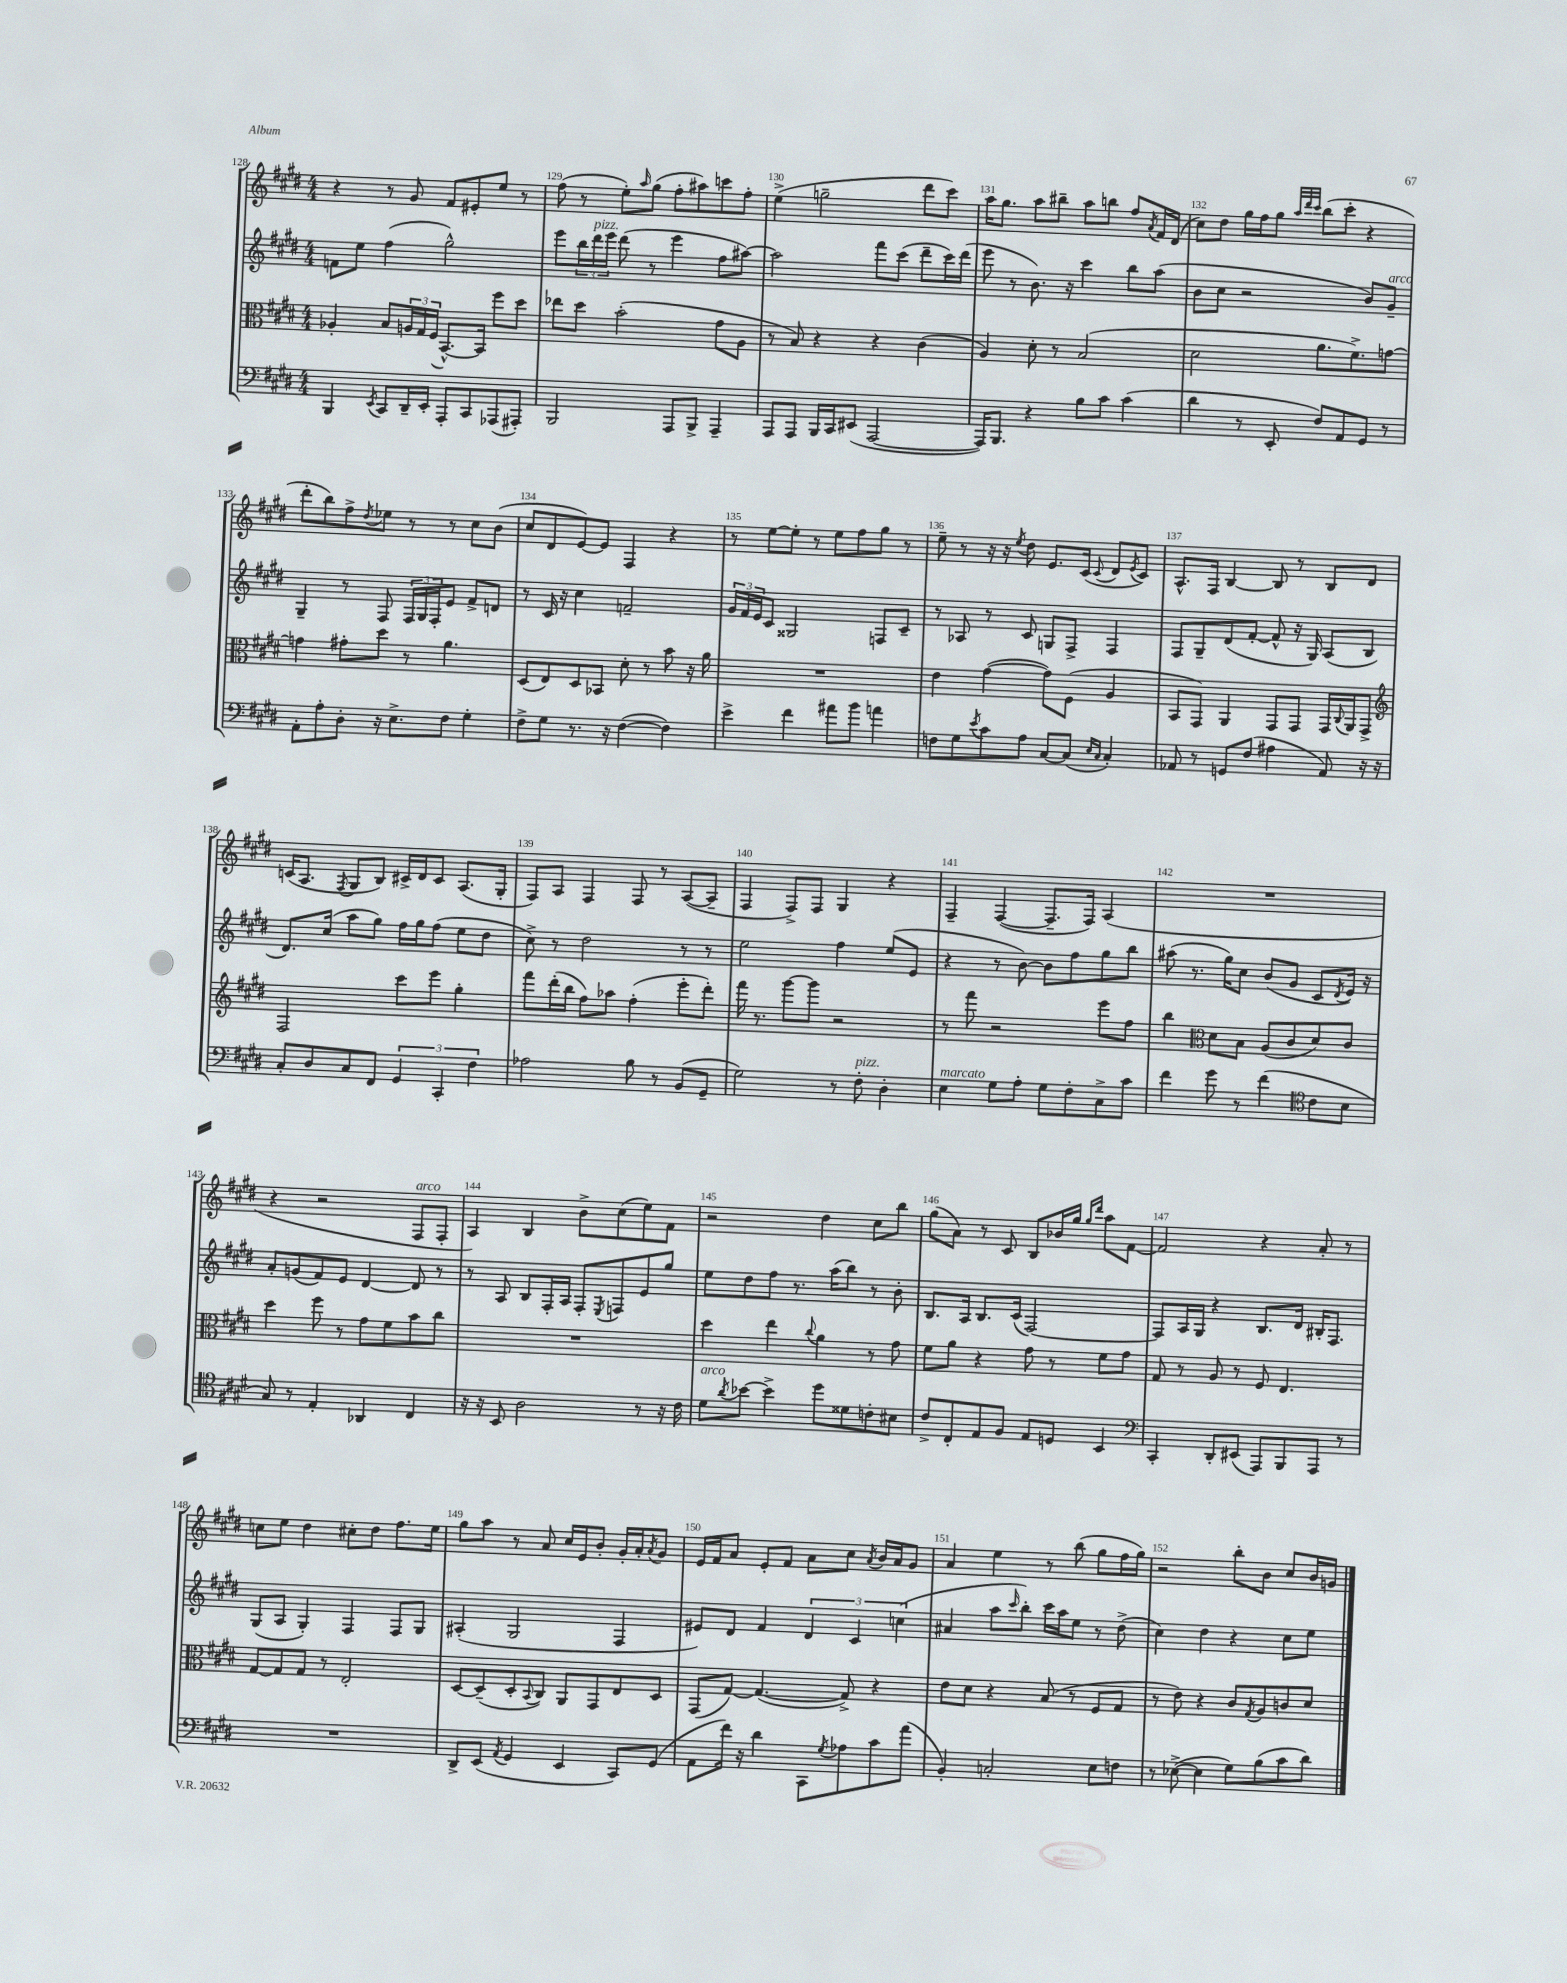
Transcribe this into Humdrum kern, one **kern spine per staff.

**kern	**kern	**kern	**kern
*staff4	*staff3	*staff2	*staff1
*clefF4	*clefC3	*clefG2	*clefG2
*k[f#c#g#d#]	*k[f#c#g#d#]	*k[f#c#g#d#]	*k[f#c#g#d#]
*M4/4	*M4/4	*M4/4	*M4/4
4BBB	4A-'	8f	4r
.	.	8ee	.
8qEE	.	.	.
8CC#	8B	(4ff#	8r
16DD#~	24A	.	8g#
.	24G#	.	.
16EE'	.	.	.
.	(24F#	.	.
8AAA'	[8.BB^^)	2gg#^^)	8f#
8CC#	.	.	8e#'
.	16BB]	.	.
(8AAA-	8ff#	.	8ee
8AAA#')	8dd#	.	8r
=	=	=	=
2BBB	8ee-	8eee	(8ff#
.	8dd#	24bb	8r
.	.	24ddd#	.
.	.	24eee	.
.	(2b'	(8ddd#	8ee')
.	.	.	16qqaa
.	.	8r	(8gg#
8AAA	.	4eee	8ff#'
8BBB^	.	.	8aa#)
4AAA~	8g#	8ff#	8ccc
.	8A	[8aa#)	8ff#'
=	=	=	=
8AAA	8r	2aa#]	(4ee^
8AAA	8B)	.	.
16BBB	4r	.	2gg~
16CC#	.	.	.
(8EE#	.	.	.
[2AAA	4r	8fff#	.
.	.	(8ccc#	.
.	(4c#	8ddd#~	8ddd#
.	.	16ccc#)	8ccc#)
.	.	(16ddd#	.
=	=	=	=
16AAA])	4A)	8eee	16aa
8.BBB	.	.	8.gg#
.	.	8r	.
4r	8d#'	8.b)	8aa
.	8r	.	8bb#~
.	.	16r	.
8B	(2B	4ccc#	8aa
8c#	.	.	8bb
(4c#	.	8bb	8ff#
.	.	.	8qa
.	.	(8aa	16f#
.	.	.	(16d#
=	=	=	=
4d#	2d#	8b	8cc#)
.	.	8cc#	8dd#
8r	.	2r	16gg#
.	.	.	16ff#
8EE'	.	.	8gg#
.	.	.	32qqaa
.	.	.	32qqddd#
.	.	.	32qqccc#
8F#)	8.a	.	(8bb
8AA	.	.	8ccc#'
.	8.f#^)	.	.
8GG#	.	8b)	4r
8r	[8g	8g#~	.
=	=	=	=
8AA'	4g]	4G#~	8ddd#'
8A'	.	.	8bb)
8D#'	8g#'	8r	8ff#^
.	.	.	8qdd#
16r	8dd#	8F#	8ee-
8.E^	.	.	.
.	8r	24F#	8r
.	.	24G#	.
.	.	24F#'	.
8F#	4.a	8e	8r
4G#'	.	8f#^	8cc#
.	.	8d	(8b
=	=	=	=
8F#^	(8D#	8r	8cc#
8G#	8E)	16c#	8d#
.	.	16r	.
8.r	8D#	4cc#	[8e)
.	8BB-	.	8e]
16r	.	.	.
([4F#	8d#'	2f~	4F#
.	8r	.	.
4F#])	8b	.	4r
.	16r	.	.
.	16a	.	.
=	=	=	=
4e^	1r	24g#	8r
.	.	24f#	.
.	.	24e	.
.	.	8c#	[8ee
4f#	.	2G##	8ee']
.	.	.	8r
8a#	.	.	8ee
8b	.	.	8ff#
4a	.	8F	8gg#
.	.	8c#~	8r
=	=	=	=
8F	4e	8r	8ee~
8G#	.	8A-	8r
8qe	.	.	.
8c#	([4g#	8r	16r
.	.	.	16r
.	.	.	8qee
8A	.	8c#	8dd#
[8C#	8g#])	8G	8.e
(8C#]	(8F#	8F#^	.
.	.	.	(16c#
16qqE	.	.	.
16qqC#	.	.	8qqc#
4C#')	4A	4F#	8d#
.	.	.	8qe
.	.	.	8c#)
=	=	=	=
8AA-	8BB	8F#	8.A^^
8r	8GG#)	8G#~	.
.	.	.	16F#
8GG	4AA	(8d#	[4B
(8F#	.	[8f#'	.
4A#	8GG#	8f#^^]	8B]
.	8GG#	16r	8r
.	.	16G#)	.
8AA-)	16GG#	(8A	8B
.	8qqC#	.	.
.	16AA	.	.
16r	8GG#^	8B	8d#
16r	.	.	.
=	=	=	=
*	*clefG2	*	*
8C#'	2F#	8.d#)	(16c
.	.	.	8.A
8D#	.	.	.
.	.	(16cc#	.
.	.	.	8qF#
8C#	.	8aa	8G#
8FF#	.	8gg#)	8B)
6GG#	8ccc#	16ff#	16c#^
.	.	16gg#	16d#
.	8eee	(8ff#	8c#
6CC#'	.	.	.
.	4gg#'	8ee	(8.A
6F#	.	.	.
.	.	8dd#	.
.	.	.	16G#'
=	=	=	=
2A-	8fff#	8cc#^)	8F#)
.	(16ddd#'	8r	8A
.	16bb	.	.
.	8ff#)	2dd#	4F#
.	8aa-	.	.
8B	(4ff#'	.	8F#
8r	.	.	8r
(8BB	8eee'	8r	([8A
8GG#~	8ddd#')	8r	8A~]
=	=	=	=
2G#)	16fff#	2ee	4F#
.	8.r	.	.
.	[8ggg#	.	8F#^)
.	8ggg#]	.	8F#
8r	2r	4ff#	4G#
8F#'	.	.	.
4D#'	.	(8ee	4r
.	.	8e	.
=	=	=	=
4E	8r	4r	4F#~
.	8fff#	.	.
8G#	2r	8r	([4F#
8A'	.	[8b)	.
8G#	.	8b]	8.F#~]
8F#'	.	8ff#	.
.	.	.	16F#)
8C#^	8eee	8gg#	(4A
8c#	8ff#	8bb	.
=	=	=	=
4f#	4bb	(8aa#	1r
.	.	8.r	.
*	*clefC3	*	*
8g#	8d#	.	.
.	.	16gg#)	.
8r	8B	8cc#	.
(4f#	(8A	(8b	.
.	8c#	8g#	.
*clefC4	*	*	*
8c#	8d#)	8c#	.
.	.	8qd#	.
8B	8c#	16e)	.
.	.	16r	.
=	=	=	=
8G#)	4dd#	8a'	4r
8r	.	(8g	.
4E'	8ff#	8f#)	2r
.	8r	8e	.
4AA-	8g#	[4d#	.
.	8f#	.	.
4C#	8b	8d#]	8F#
.	8cc#	8r	8F#'
=	=	=	=
16r	1r	8r	4A)
16r	.	.	.
8BB	.	8A	.
2A	.	8B	4B
.	.	16F#'	.
.	.	16A	.
.	.	8F#'	8b^
.	.	8qE	.
.	.	8F	(8cc#
8r	.	8e	8ee)
16r	.	8gg#	8f#
16c#	.	.	.
=	=	=	=
8d#	4dd#	8ee	2r
8qa	.	.	.
[8b-	.	8dd#	.
4b-^]	4ee	8ff#	.
.	.	8.r	.
.	8qqcc#	.	.
8dd#	4a	.	4dd#
.	.	(16aa	.
8d##	.	8bb)	.
8c'	8r	8r	8cc#
8B#	8g#	8b'	8bb
=	=	=	=
8c#^	8f#	8.B	(8gg#
8C#'	8a	.	8a)
.	.	16A	.
8E	4r	8.B	8r
8F#	.	.	8c#
.	.	(16c#	.
8E	8g#	[2F#)	8B
8D	8r	.	16b-
.	.	.	16gg#
.	.	.	16qqgg#
.	.	.	16qqddd#
4BB	8f#	.	8aa
.	8g#	.	[8f#
=	=	=	=
*clefF4	*	*	*
4CC#'	8G#	8F#]	2f#]
.	8r	16A	.
.	.	16G#	.
8DD#'	8A	4r	.
(8EE#	8r	.	.
8AAA)	8F#	8.B	4r
8BBB	4.E	.	.
.	.	16d#	.
8AAA	.	16B#'	8a'
.	.	8.F#	.
8r	.	.	8r
=	=	=	=
1r	[8G#	(8G#	8cc
.	8G#]	8A	8ee
.	8G#	4G#')	4dd#
.	8r	.	.
.	2E'	4F#	8cc#'
.	.	.	8dd#
.	.	8F#	8.ff#
.	.	8G#	.
.	.	.	16ee
=	=	=	=
8DD#^	[8D#	(4A#'	8gg#
(8EE	(8D#~]	.	8aa
8qAA	.	.	.
4GG#	8D#'	2G#	8r
.	8qqBB	.	.
.	8C#)	.	8a
4EE	8AA	.	16cc#
.	.	.	16e
.	8GG#	.	8b'
8CC#)	8E	4F#	16g#'
.	.	.	16a'
.	.	.	8qa
(8GG#	8D#	.	8g#
=	=	=	=
8AA	(8GG#	8e#)	16e
.	.	.	16f#
16f#)	[8G#)	8d#	8a
16r	.	.	.
4d#	(4.G#_	4f#	8e'
.	.	.	8f#
8CC#	.	6d#	8a
8qG#	.	.	.
8A-	8G#^])	.	8cc#
.	.	6c#	.
.	.	.	8qa
8c#	4r	.	16b
.	.	.	16a
.	.	(6cc	.
(8a	.	.	8g#
=	=	=	=
4BB')	8e	4a#	4a
.	8d#	.	.
2C'	4r	8aa	4ee
.	.	16qqccc#	.
.	.	8bb')	.
.	(8B	16ccc#	8r
.	.	16aa	.
.	8r	8ee	(8bb
8E	8F#	8r	8gg#
8F	8G#	(8dd#^	16ff#
.	.	.	16gg#)
=	=	=	=
8r	8r	4cc#)	2r
([8E-^	8e)	.	.
4E-]	4r	4dd#	.
8G#)	8c#	4r	8bb'
.	8qG#	.	.
(8B	8A	.	8b
8c#	8c	8cc#	8cc#
8d#)	8d#	8ee	16b
.	.	.	16g
==	==	==	==
*-	*-	*-	*-
